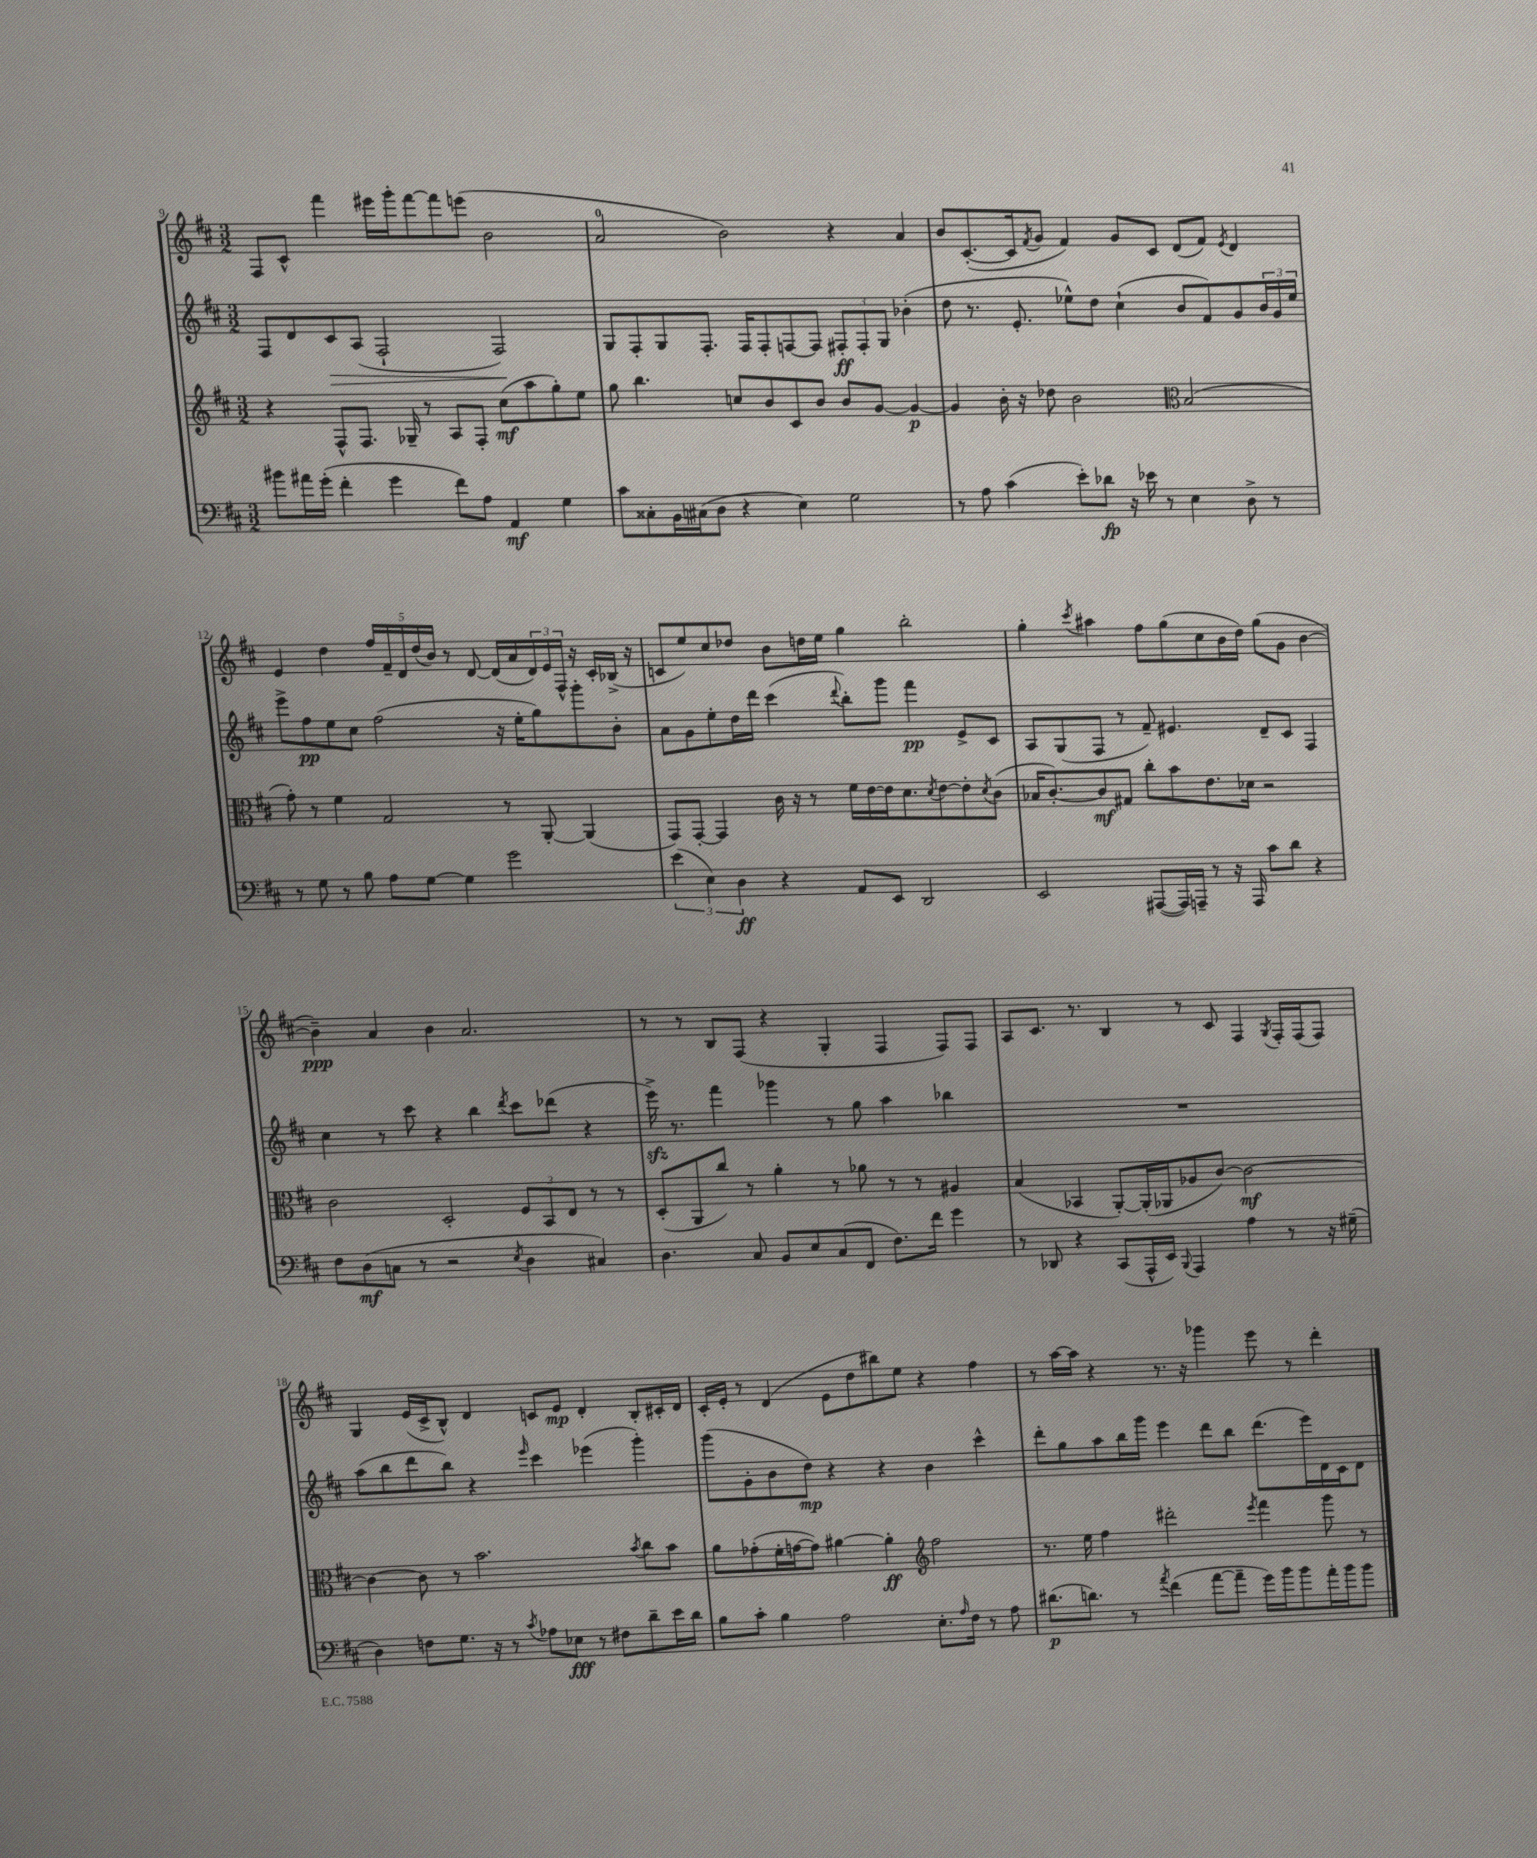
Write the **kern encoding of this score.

**kern	**dynam	**kern	**dynam	**kern	**dynam	**kern	**dynam
*part4	*part4	*part3	*part3	*part2	*part2	*part1	*part1
*staff4	*staff4	*staff3	*staff3	*staff2	*staff2	*staff1	*staff1
*clefF4	*	*clefG2	*	*clefG2	*	*clefG2	*
*k[f#c#]	*	*k[f#c#]	*	*k[f#c#]	*	*k[f#c#]	*
*M3/2	*	*M3/2	*	*M3/2	*	*M3/2	*
=9	=9	=9	=9	=9	=9	=9	=9
8b#X\L	.	4r	.	8F#/L	.	8F#/L	.
16a#X\L	.	.	.	8d/	.	8c#^^/J	.
(16g'\JJ	.	.	.	.	.	.	.
!	!	!	!	!	!LO:HP:b	!	!
4f#'\	.	8F#^^/L	.	8c#/	>	4fff#\	.
.	.	8.F#/J	.	(8A/J	.	.	.
4g\	.	.	.	2F#`/	.	16eee#X\LL	.
.	.	16G-X~/	.	.	.	16ggg'\J	.
.	.	8r	.	.	.	[8fff#\	.
8f#\L)	.	8A/L	.	.	.	8fff#\]	.
8A\J	.	8F#'/J	.	.	.	(8eeen\J	.
4AA/	mf	(8cc#\L	mf	2F#/)	.	2b\	.
.	.	8aa\	.	.	.	.	.
4G\	.	8gg'\)	.	.	.	.	.
.	.	8ee\J	.	.	.	.	.
.	.	.	.	.	]	.	.
=10	=10	=10	=10	=10	=10	=10	=10
8c#\L	.	8gg\	.	8G/L	.	2a/	.
8C##X'\	.	4.bb\	.	8F#'/	.	.	.
16BB\L	.	.	.	8G/	.	.	.
(16C#X\J	.	.	.	.	.	.	.
8D\J	.	.	.	8.F#'/J	.	.	.
4r	.	8ccn/L	.	.	.	2b\)	.
.	.	.	.	16F#/KL	.	.	.
.	.	8b/	.	8F#'/	.	.	.
4E\)	.	8c#/	.	[8Fn/	.	.	.
.	.	8b/J	.	8F/J]	.	.	.
2G\	.	8b/L	.	12F#X'/L	ff	4r	.
.	.	.	.	12F#'/	.	.	.
.	.	[8g/J	.	.	.	.	.
.	.	.	.	12G/J	.	.	.
.	.	4g/_	p	(4b-X'\	.	4a/	.
=11	=11	=11	=11	=11	=11	=11	=11
8r	.	4g/]	.	8dd\	.	8b/L	.
8A\	.	.	.	8.r	.	([8.c#'/	.
(4c#\	.	16b'\	.	.	.	.	.
.	.	16r	.	8.e'/	.	16c#/k]	.
.	.	.	.	.	.	8qf#/	.
.	.	8dd-X\	.	.	.	8g/J	.
8e'\L)	.	2b\	.	8ee-X^^\L)	.	4f#/)	.
8d-X\J	fp	.	.	8dd\J	.	.	.
16r	.	.	.	(4cc#`\	.	8g/L	.
16e-X\	.	.	.	.	.	.	.
8r	.	.	.	.	.	8c#/J	.
*	*	*clefC3	*	*	*	*	*
4E\	.	(2B/	.	8b/L	.	(8d/L	.
.	.	.	.	8f#/)	.	8f#/J)	.
.	.	.	.	.	.	8qe/	.
8D^\	.	.	.	8g/	.	4d/	.
8r	.	.	.	24b/L	.	.	.
.	.	.	.	24g/	.	.	.
.	.	.	.	24ee-/JJ	.	.	.
!!LO:LB:g=z
=12	=12	=12	=12	=12	=12	=12	=12
8r	.	8g'\)	.	8eee^\L	.	4e/	.
8G\	.	8r	.	8ff#\	pp	.	.
8r	.	4f#\	.	8ee\	.	4dd\	.
8B\	.	.	.	8cc#\J	.	.	.
8A\L	.	2G/	.	(2ff#\	.	20ff#/LL	.
.	.	.	.	.	.	20f#~/	.
.	.	.	.	.	.	20d/	.
[8G\J	.	.	.	.	.	.	.
.	.	.	.	.	.	(20dd/	.
.	.	.	.	.	.	20b/JJ)	.
4G\]	.	.	.	.	.	8r	.
.	.	.	.	.	.	[8d/	.
2g\	.	8r	.	16r	.	(16d/LL]	.
.	.	.	.	16ee'\KL	.	16a/	.
.	.	[8AA'/	.	8gg\)	.	24d/)	.
.	.	.	.	.	.	24e/	.
.	.	.	.	.	.	24F#^^/JJ	.
.	.	(4AA/]	.	8ggg'\	.	16r	.
.	.	.	.	.	.	16c#'/LL	.
.	.	.	.	8b'\J	.	(16B-X^/JJ	.
.	.	.	.	.	.	16r	.
=13	=13	=13	=13	=13	=13	=13	=13
(6e\	.	8GG/L)	.	8a\L	.	8cn/L	.
.	.	[8GG'/J	.	8g\	.	8ee/)	.
6E\)	.	.	.	.	.	.	.
.	.	4GG/]	.	8ee'\	.	8cc#/	.
6D\	ff	.	.	.	.	.	.
.	.	.	.	16dd\L	.	8dd-X/J	.
.	.	.	.	16ddd\JJ	.	.	.
4r	.	16c#\	.	(4ccc#\	.	8b\L	.
.	.	16r	.	.	.	.	.
.	.	8r	.	.	.	16ddn\L	.
.	.	.	.	.	.	16ee\JJ	.
.	.	.	.	8qqddd/	.	.	.
8AA/L	.	16f#\LL	.	8bb'\L)	.	4gg\	.
.	.	[16e\	.	.	.	.	.
8EE/J	.	16e\J]	.	8ggg\J	.	.	.
.	.	8.d\	.	.	.	.	.
2DD/	.	.	.	4fff#\	pp	2bb'\	.
.	.	8qd/	.	.	.	.	.
.	.	[8e\	.	.	.	.	.
.	.	8e'\]	.	8e^/L	.	.	.
.	.	8qd/	.	.	.	.	.
.	.	(8c#\J	.	8c#/J	.	.	.
=14	=14	=14	=14	=14	=14	=14	=14
2EE/	.	16B-X/KL	.	8A/L	.	4gg'\	.
.	.	[8.c#'/)	.	.	.	.	.
.	.	.	.	(8G/	.	.	.
.	.	.	.	.	.	8qccc#/	.
.	.	8c#/]	mf	8F#/J	.	4aa#X\	.
.	.	8G#X/J	.	8r	.	.	.
([8AAA#X/L	.	8cc#'\L	.	8f#~/)	.	8ff#\L	.
16AAA#/L])	.	8b\	.	4.e#X/	.	(8gg\	.
16AAAn~/JJ	.	.	.	.	.	.	.
8r	.	8.e\	.	.	.	8cc#\	.
16r	.	.	.	.	.	16b\L	.
16AAA/	.	16d-X\Jk	.	.	.	16dd\JJ)	.
8c#\L	.	2r	.	8d~/L	.	(8gg\L	.
8d\J	.	.	.	8c#/J	.	8g\J	.
4r	.	.	.	4F#/	.	[4b\	.
!!LO:LB:g=z
=15	=15	=15	=15	=15	=15	=15	=15
8F#\L	.	2c#\	.	4cc#\	.	4b~\])	ppp
(8D\	mf	.	.	.	.	.	.
8Cn\J	.	.	.	8r	.	4a/	.
8r	.	.	.	8ccc#\	.	.	.
2r	.	2D'/	.	4r	.	4b\	.
.	.	.	.	4bb\	.	2.a/	.
8qE/	.	.	.	8qddd/	.	.	.
4D\	.	12F#/L	.	8ccc#\L	.	.	.
.	.	12BB/	.	.	.	.	.
.	.	.	.	(8ddd-X\J	.	.	.
.	.	12E/J	.	.	.	.	.
4C#X/)	.	8r	.	4r	.	.	.
.	.	8r	.	.	.	.	.
=16	=16	=16	=16	=16	=16	=16	=16
4.D\	.	(8D'/L	.	16eeezz^\)	.	8r	.
.	.	.	.	8.r	.	.	.
.	.	8AA/	.	.	.	8r	.
.	.	8cc#/J)	.	4fff#\	.	8B/L	.
8C#/	.	8r	.	.	.	(8F#/J	.
8BB/L	.	4a'\	.	4ggg-X\	.	4r	.
8E/	.	.	.	.	.	.	.
(8C#/	.	8r	.	8r	.	4G'/	.
8FF#/J	.	8a-X\	.	8gg\	.	.	.
8.F#\L)	.	8r	.	4aa\	.	4F#/	.
.	.	8r	.	.	.	.	.
16f#\Jk	.	.	.	.	.	.	.
4g\	.	4A#X/	.	4bb-X\	.	8F#/L)	.
.	.	.	.	.	.	8F#/J	.
=17	=17	=17	=17	=17	=17	=17	=17
8r	.	(4B/	.	1.r	.	8A/L	.
8DD-X/	.	.	.	.	.	8.c#/J	.
4r	.	4BB-X/	.	.	.	.	.
.	.	.	.	.	.	8.r	.
(8CC#/L	.	[8AA'/L)	.	.	.	4B/	.
16AAA^^/L	.	(16AA'/L]	.	.	.	.	.
16EE/JJ)	.	16AA-X/J	.	.	.	.	.
8qqBBB/	.	.	.	.	.	.	.
4AAA/	.	8A-X/	.	.	.	8r	.
.	.	[8c#/J)	.	.	.	8c#/	.
4A\	.	2c#\_	mf	.	.	4F#/	.
.	.	.	.	.	.	8qG/	.
8r	.	.	.	.	.	16F#'/LL	.
.	.	.	.	.	.	(16F#/J	.
16r	.	.	.	.	.	8F#/J)	.
(16G#X~\	.	.	.	.	.	.	.
!!LO:LB:g=z
=18	=18	=18	=18	=18	=18	=18	=18
4D\)	.	4c#\_	.	(8aa\L	.	4G/	.
.	.	.	.	8bb\	.	.	.
8Fn\L	.	8c#\]	.	8ddd\	.	(16e/LL	.
.	.	.	.	.	.	16c#^/J	.
8.G\J	.	8r	.	8bb\J)	.	8B^^/J)	.
.	.	2.b\	.	4r	.	4d/	.
16r	.	.	.	.	.	.	.
8r	.	.	.	.	.	.	.
8qc#/	.	.	.	16qqeee/	.	.	.
8A-X\L	.	.	.	4ccc#\	.	8cn/L	.
8E-X\J	fff	.	.	.	.	8e/J	mp
8r	.	.	.	(4eee-X\	.	4d'/	.
8F#X\L	.	.	.	.	.	.	.
.	.	8qb/	.	.	.	.	.
8d~\	.	8cc#\L	.	4ggg'\)	.	8B'/L	.
16e\L	.	8b\J	.	.	.	16c#X'/L	.
16d\JJ	.	.	.	.	.	16d/JJ	.
=19	=19	=19	=19	=19	=19	=19	=19
8B\L	.	8a\L	.	(8ggg\L	.	16c#'/LL	.
.	.	.	.	.	.	16e'/JJ	.
8c#'\J	.	(8g-X'\	.	8g'\	.	8r	.
4B\	.	16f#'\L	.	8b\	.	(4d/	.
.	.	[16gn\J	.	.	.	.	.
.	.	8g\J])	.	8dd\J)	mp	.	.
2A\	.	[4a#X\	.	4r	.	8e\L	.
.	.	.	.	.	.	8dd\	.
.	.	4a#'\]	ff	4r	.	8bb#X\)	.
.	.	.	.	.	.	8ee\J	.
*	*	*clefG2	*	*	*	*	*
8.E'\L	.	2ff#\	.	4b\	.	4r	.
16qqA/	.	.	.	.	.	.	.
16F#\Jk	.	.	.	.	.	.	.
8r	.	.	.	4ccc#^^\	.	4ff#\	.
8A\	.	.	.	.	.	.	.
=20	=20	=20	=20	=20	=20	=20	=20
(8.d#X\L	p	8.r	.	8ddd'\L	.	8r	.
.	.	.	.	8gg\	.	[16aa\LL	.
8.dn\J)	.	16ee\	.	.	.	16aa\JJ]	.
.	.	4ff#\	.	8aa\	.	4r	.
8r	.	.	.	16bb\L	.	.	.
.	.	.	.	16ggg\JJ	.	.	.
8qa/	.	.	.	.	.	.	.
(4f#\	.	2ddd#X'\	.	4eee\	.	8.r	.
.	.	.	.	.	.	16r	.
[8a\L	.	.	.	8ddd\L	.	4ggg-X\	.
8a~\J]	.	.	.	8bb\J	.	.	.
.	.	8qeee/	.	.	.	.	.
16g\LL)	.	4fff#\	.	(8.ddd\L	.	8eee\	.
16b\J	.	.	.	.	.	.	.
8b\	.	.	.	.	.	8r	.
.	.	.	.	16eee\L)	.	.	.
16a'\L	.	8ggg\	.	16d\	.	4ddd'\	.
16b\J	.	.	.	16c#\J	.	.	.
8b\J	.	8r	.	8d\J	.	.	.
==	==	==	==	==	==	==	==
*-	*-	*-	*-	*-	*-	*-	*-
